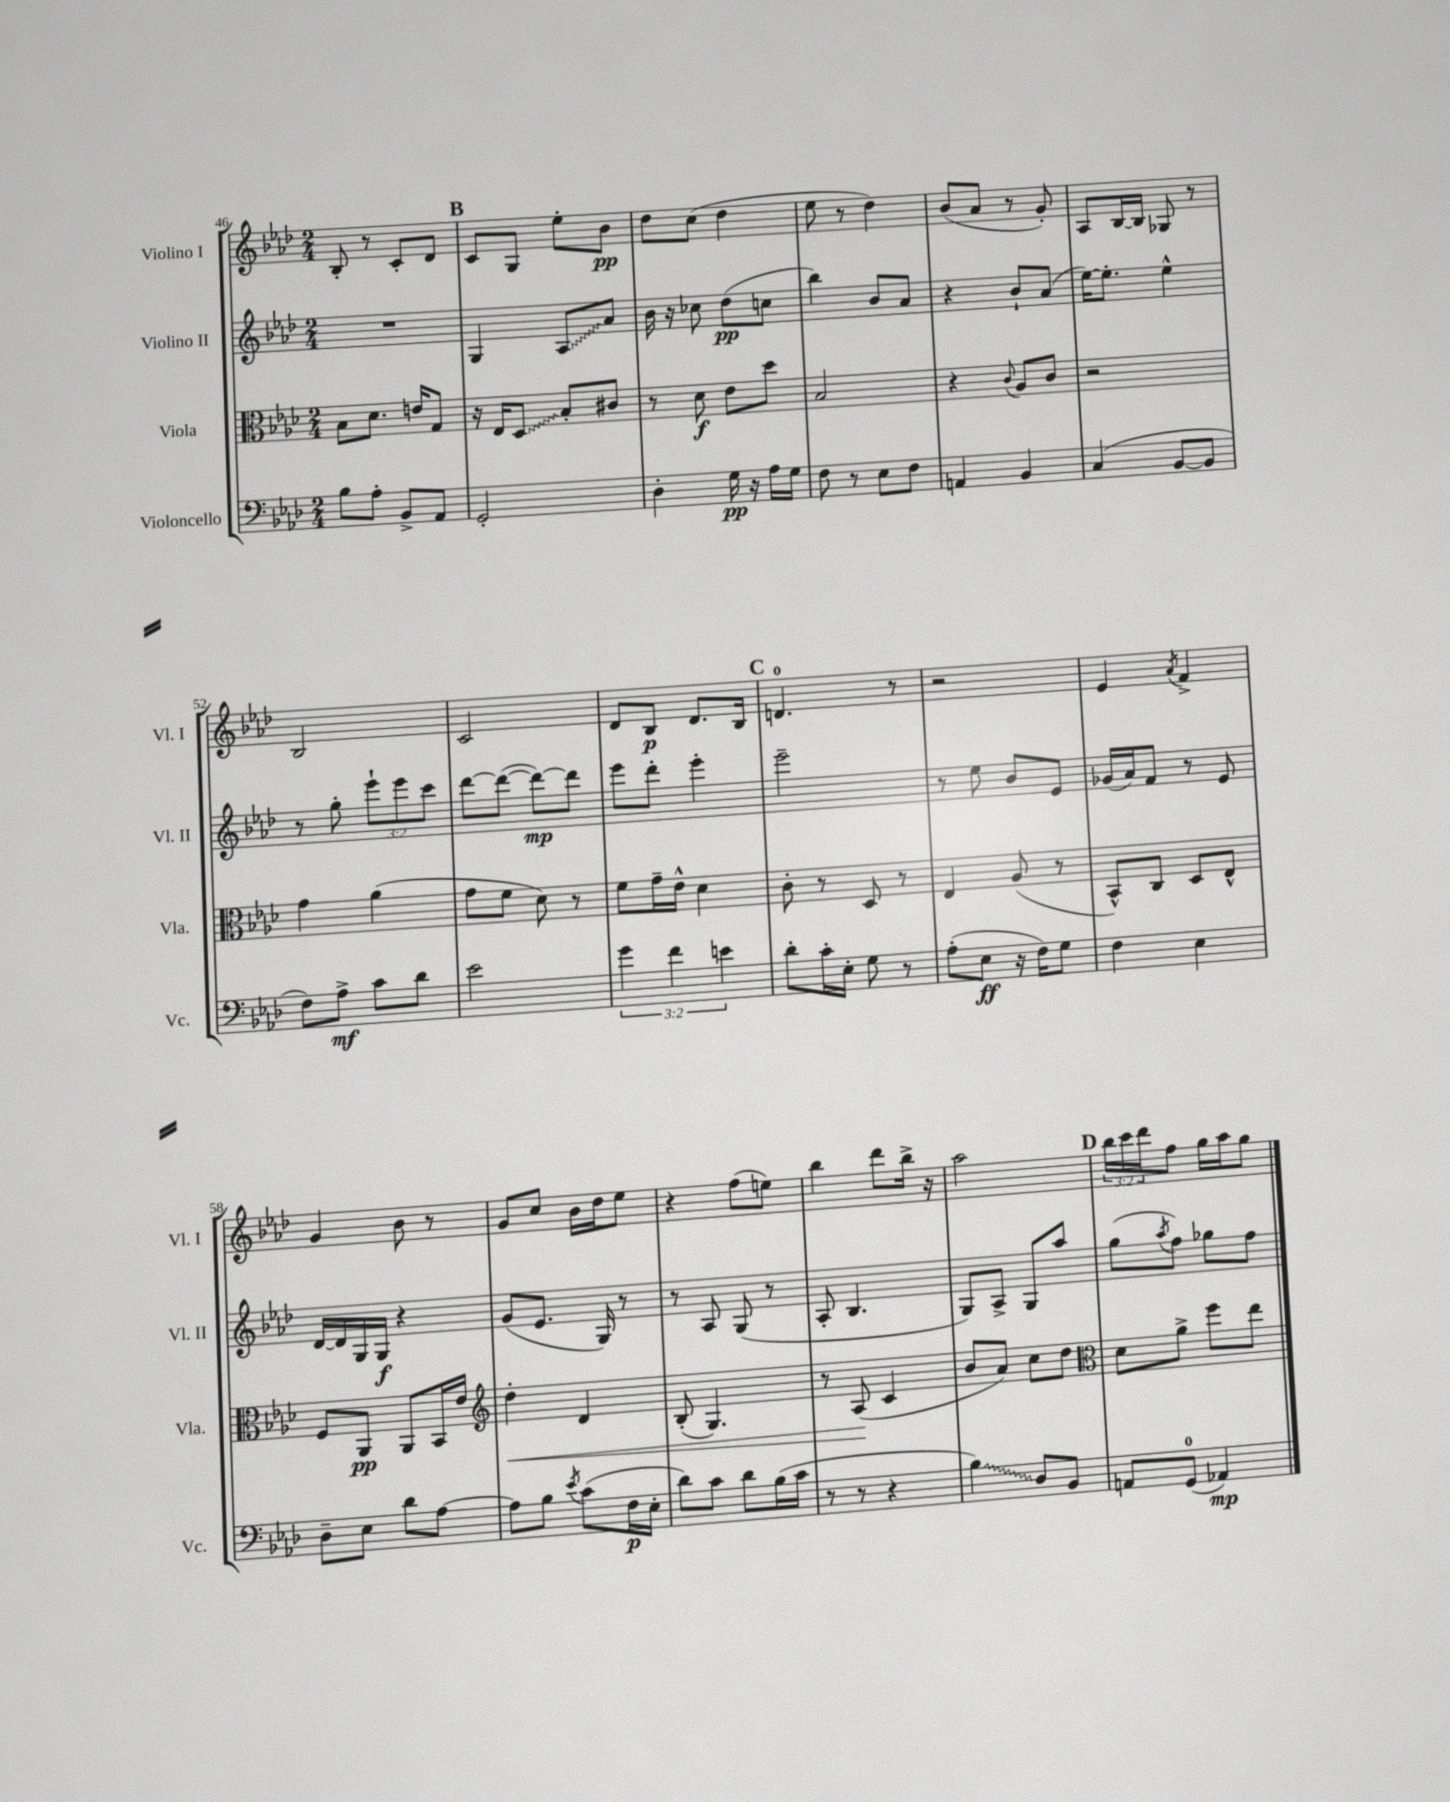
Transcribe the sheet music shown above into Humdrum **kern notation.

**kern	**kern	**kern	**kern
*staff4	*staff3	*staff2	*staff1
*clefF4	*clefC3	*clefG2	*clefG2
*k[b-e-a-d-]	*k[b-e-a-d-]	*k[b-e-a-d-]	*k[b-e-a-d-]
*M2/4	*M2/4	*M2/4	*M2/4
8B-\L	8B-\L	2r	8B-'/
8A-'\J	8.d-\J	.	8r
8BB-^/L	.	.	8c'/L
.	16e/LK	.	.
8AA-/J	8G/J	.	8d-/J
=	=	=	=
2GG'/	16r	4G/	8c/L
.	16E-/LK	.	.
.	8D-/J	.	8G/J
.	8B-'/L	8A-/L	8ee-'\L
.	8c#/J	8a-/J	8b-\J
=	=	=	=
4D-'\	8r	16b-\	8dd-\L
.	.	16r	.
.	8d-\	8cc-\	(8cc\J
16G\	8e-\L	(8dd-\L	4dd-\
16r	.	.	.
16A-\LL	8dd-\J	8cc\J	.
16G\JJ	.	.	.
=	=	=	=
8F\	2B-/	4bb-\)	8ee-\
8r	.	.	8r
8E-\L	.	8b-/L	4dd-\)
8F\J	.	8a-/J	.
=	=	=	=
4AA/	4r	4r	(8b-/L
.	.	.	8a-/J
.	8qqc/	.	.
4BB-/	8A-/L	8b-`/L	8r
.	8c/J	(8a-/J	8g'/)
=	=	=	=
(4C/	2r	[16ee-\LK)	8A-/L
.	.	8.ee-'\]J	.
.	.	.	[16B-/L
.	.	.	16B-/]JJ
[8BB-/L	.	4ee-^^\	8G-/
8BB-/]J	.	.	8r
=	=	=	=
8F\L)	4g\	8r	2B-/
8A-^\J	.	8gg'\	.
8c\L	(4a-\	12eee-`\L	.
.	.	12eee-\	.
8d-\J	.	.	.
.	.	12ccc\J	.
=	=	=	=
2e-\	8g\L	[8ddd-\L	2c/
.	8f\J	(8ddd-\_J	.
.	8d-\)	8ddd-\_L)	.
.	8r	8ddd-\]J	.
=	=	=	=
6g\	8f\L	8eee-\L	8d-/L
.	16g~\L	8ddd-'\J	8B-/J
6f\	.	.	.
.	16e-^^\JJ	.	.
.	4d-\	4eee-'\	8.d-/L
6e\	.	.	.
.	.	.	16B-/Jk
=	=	=	=
8d-'\L	8c'\	2eee-~\	4.d/
16c'\L	8r	.	.
16E-'\JJ	.	.	.
8G\	8D-/	.	.
8r	8r	.	8r
=	=	=	=
(8A-'\L	4E-/	8r	2r
8E-\J	.	8ee-\	.
16r	(8A-/	8b-/L	.
16F\LK)	.	.	.
8G\J	8r	8e-/J	.
=	=	=	=
4F\	8BB-^^/L)	(16g-/LL	4e-/
.	.	16a-/J)	.
.	8C/J	8f/J	.
.	.	.	8qa-/
4E-\	8D-/L	8r	4f^/
.	8E-^^/J	8e-/	.
=	=	=	=
8D-~\L	8F/L	[16d-/LL	4g/
.	.	16d-/]	.
8E-\J	8AA-/J	16G/	.
.	.	16G/JJ	.
8d-\L	8AA-/L	4r	8b-\
[8A-\J	16BB-/L	.	8r
.	16e-/JJ	.	.
=	=	=	=
*	*clefG2	*	*
8A-\]L	4dd-'\	(8g/L	8g/L
8B-\J	.	8.e-/J	8cc/J
8qe-/	.	.	.
(8c\L	4d-/	.	16b-\LL
.	.	16G/)	16dd-\J
16F\L	.	8r	8ee-\J
16E-'\JJ	.	.	.
=	=	=	=
8d-\L)	(8B-'/	8r	4r
8c\J	4.G/)	8A-/	.
8d-\L	.	(8G/	(8ff\L
(16B-\L	.	8r	8ee\J)
16c\JJ	.	.	.
=	=	=	=
8r	8r	8A-'/	4bb-\
8r	(8A-/	4.B-/	.
4r	4c/	.	8ddd-\L
.	.	.	16bb-^\Jk
.	.	.	16r
=	=	=	=
4B-\)	8b-/L	8G/L)	2aa-\
.	8a-/J)	8A-^/J	.
8D-/L	8cc\L	8G/L	.
8BB-/J	8dd-\J	8aa-/J	.
=	=	=	=
*	*clefC3	*	*
8AA/L	8d-\L	(8gg\L	24bb-\LL
.	.	.	24ccc\
.	.	.	24ddd-\J
.	.	8qaa-/	.
(8GG/J	8a-^\J	8ff\J)	8ff\J
4AA-/)	8ff\L	8gg-\L	16gg\LL
.	.	.	16aa-\J
.	8ee-\J	8ff\J	8gg\J
==	==	==	==
*-	*-	*-	*-
